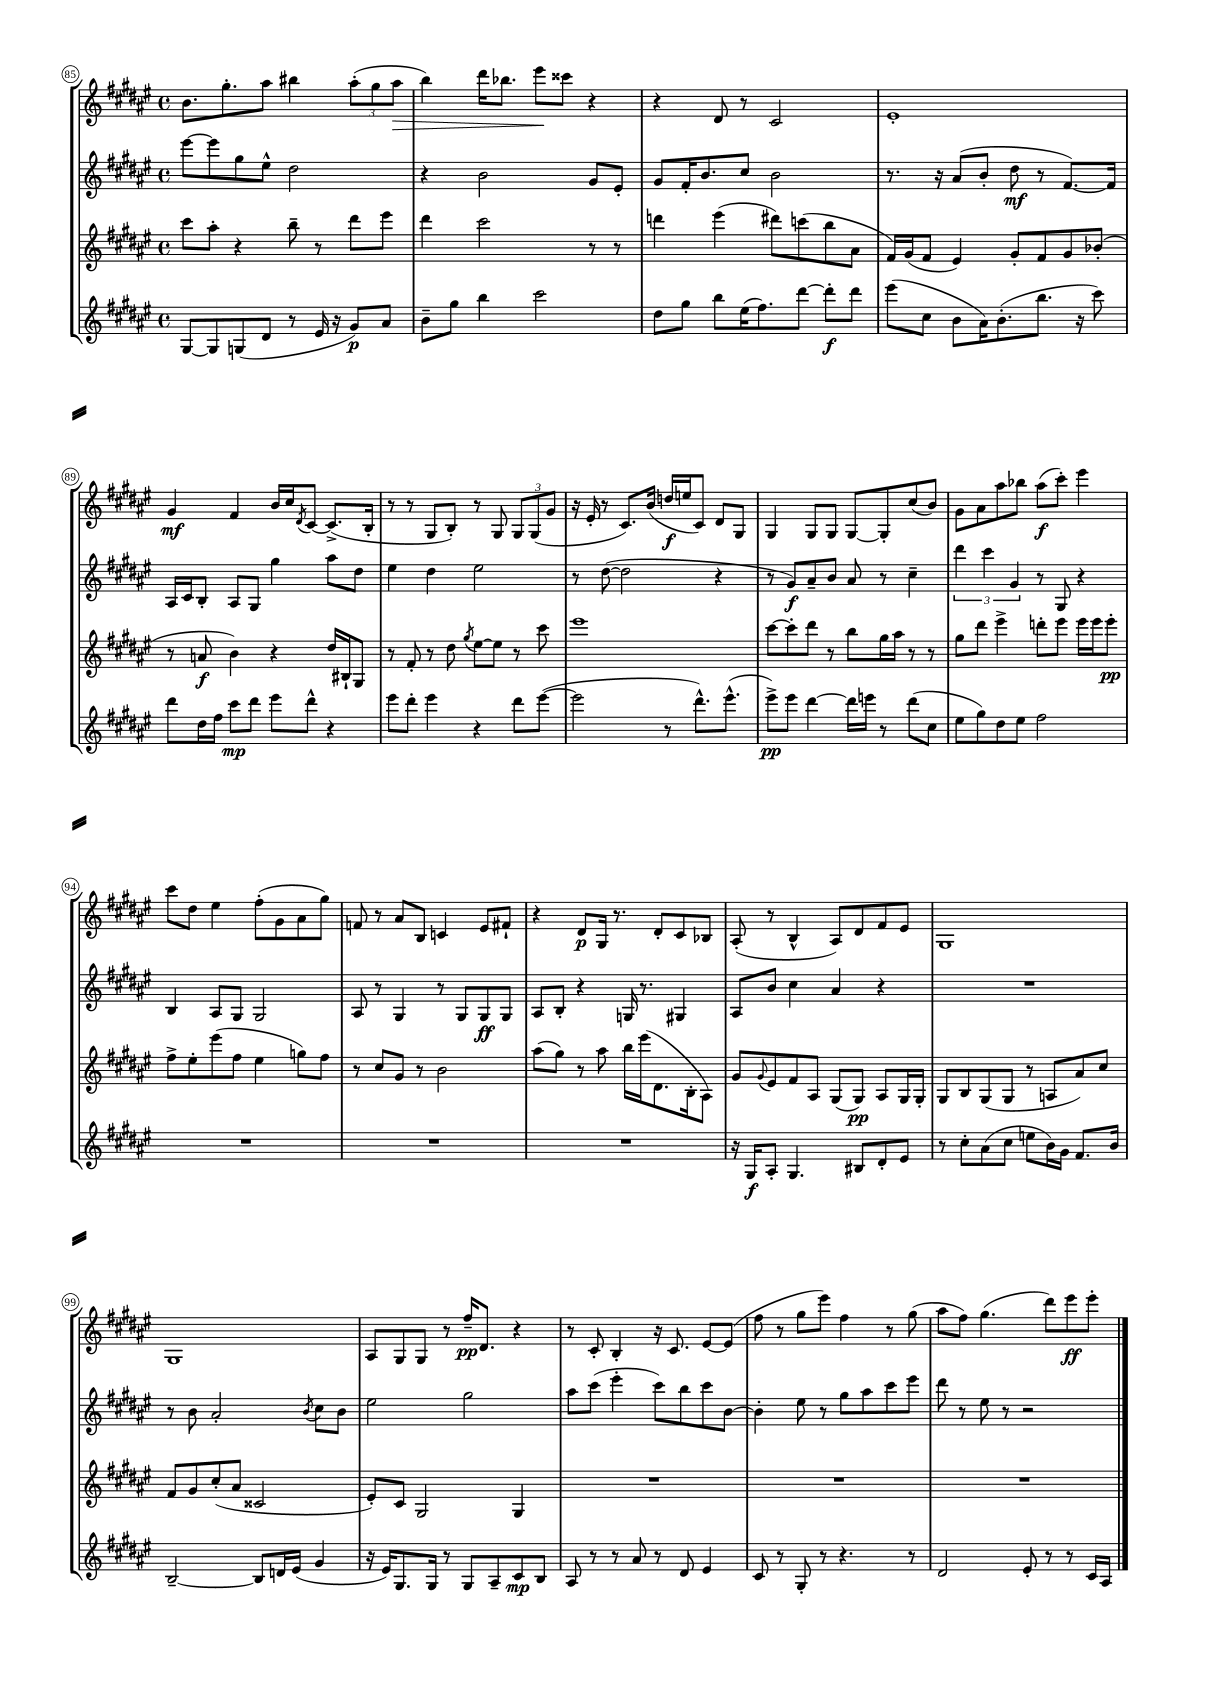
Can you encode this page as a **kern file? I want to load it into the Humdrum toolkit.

**kern	**dynam	**kern	**dynam	**kern	**dynam	**kern	**dynam
*part4	*part4	*part3	*part3	*part2	*part2	*part1	*part1
*staff4	*staff4	*staff3	*staff3	*staff2	*staff2	*staff1	*staff1
*clefG2	*	*clefG2	*	*clefG2	*	*clefG2	*
*k[f#c#g#d#a#e#]	*	*k[f#c#g#d#a#e#]	*	*k[f#c#g#d#a#e#]	*	*k[f#c#g#d#a#e#]	*
*M4/4	*	*M4/4	*	*M4/4	*	*M4/4	*
*met(c)	*	*met(c)	*	*met(c)	*	*met(c)	*
=85	=85	=85	=85	=85	=85	=85	=85
[8G#/L	.	8ccc#\L	.	[8eee#\L	.	8.b\L	.
8G#/]	.	8aa#'\J	.	8eee#\]	.	.	.
.	.	.	.	.	.	8.gg#'\	.
(8Gn/	.	4r	.	8gg#\	.	.	.
8d#/J	.	.	.	8ee#^^\J	.	8aa#\J	.
8r	.	8bb~\	.	2dd#\	.	4bb#X\	.
16e#/	.	8r	.	.	.	.	.
16r	.	.	.	.	.	.	.
8g#/L)	p	8ddd#\L	.	.	.	(12aa#'\L	.
.	.	.	.	.	.	12gg#\	.
8a#/J	.	8eee#\J	.	.	.	.	.
!	!	!	!	!	!	!	!LO:HP:b
.	.	.	.	.	.	12aa#\J	>
=86	=86	=86	=86	=86	=86	=86	=86
8b~\L	.	4ddd#\	.	4r	.	4bb\)	.
8gg#\J	.	.	.	.	.	.	.
4bb\	.	2ccc#\	.	2b\	.	16ddd#\KL	.
.	.	.	.	.	.	8.bb-X\J	.
2ccc#\	.	.	.	.	.	8eee#\L	.
.	.	.	.	.	.	8ccc##X\J	]
.	.	8r	.	8g#/L	.	4r	.
.	.	8r	.	8e#'/J	.	.	.
=87	=87	=87	=87	=87	=87	=87	=87
8dd#\L	.	4dddn\	.	8g#/L	.	4r	.
8gg#\J	.	.	.	16f#'/K	.	.	.
.	.	.	.	8.b/	.	.	.
8bb\L	.	(4eee#\	.	.	.	8d#/	.
(16ee#\K	.	.	.	8cc#/J	.	8r	.
8.ff#\)	.	.	.	.	.	.	.
.	.	8ddd#X\L)	.	2b\	.	2c#/	.
[8ddd#\J	.	(8cccn\	.	.	.	.	.
8ddd#'\L]	f	8bb\	.	.	.	.	.
8ddd#\J	.	8a#\J	.	.	.	.	.
=88	=88	=88	=88	=88	=88	=88	=88
(8eee#\L	.	16f#/LL)	.	8.r	.	1e#'	.
.	.	(16g#/J	.	.	.	.	.
8cc#\J	.	8f#/J	.	.	.	.	.
.	.	.	.	16r	.	.	.
8b\L	.	4e#/)	.	(8a#/L	.	.	.
16a#\K)	.	.	.	8b'/J	.	.	.
(8.b'\	.	.	.	.	.	.	.
.	.	8g#'/L	.	8dd#\	mf	.	.
8.bb\J	.	8f#/	.	8r	.	.	.
.	.	8g#/	.	[8.f#/L)	.	.	.
16r	.	.	.	.	.	.	.
8ccc#\)	.	(8b-X'/J	.	.	.	.	.
.	.	.	.	16f#/Jk]	.	.	.
!!LO:LB:g=z
=89	=89	=89	=89	=89	=89	=89	=89
8ddd#\L	.	8r	.	16A#/LL	.	4g#/	mf
.	.	.	.	16c#/J	.	.	.
16dd#\L	.	8an/	f	8B'/J	.	.	.
16ff#\JJ	.	.	.	.	.	.	.
8ccc#\L	mp	4b\)	.	8A#/L	.	4f#/	.
8ddd#\J	.	.	.	8G#/J	.	.	.
8eee#\L	.	4r	.	4gg#\	.	16b/LL	.
.	.	.	.	.	.	16cc#/J	.
.	.	.	.	.	.	8qd#/	.
8ddd#^^\J	.	.	.	.	.	[8c#/J	.
4r	.	16dd#/LL	.	8aa#\L	.	(8.c#^/L]	.
.	.	16B#X`/J	.	.	.	.	.
.	.	8G#/J	.	8dd#\J	.	.	.
.	.	.	.	.	.	16B'/Jk	.
=90	=90	=90	=90	=90	=90	=90	=90
8eee#\L	.	8r	.	4ee#\	.	8r	.
8ddd#'\J	.	8f#'/	.	.	.	8r	.
4eee#\	.	8r	.	4dd#\	.	8G#/L	.
.	.	8dd#\	.	.	.	8B'/J)	.
.	.	8qgg#/	.	.	.	.	.
4r	.	[8ee#\L	.	2ee#\	.	8r	.
.	.	8ee#\J]	.	.	.	8G#/	.
8ddd#\L	.	8r	.	.	.	12G#/L	.
.	.	.	.	.	.	(12G#/	.
([8eee#\J	.	8ccc#\	.	.	.	.	.
.	.	.	.	.	.	12g#/J	.
=91	=91	=91	=91	=91	=91	=91	=91
2eee#\]	.	1eee#	.	8r	.	16r	.
.	.	.	.	.	.	16e#'/	.
.	.	.	.	([8dd#\	.	8r	.
.	.	.	.	2dd#\]	.	8.c#/L)	.
.	.	.	.	.	.	(16b/Jk	.
8r	.	.	.	.	.	16ddn/LL	f
.	.	.	.	.	.	16een/J	.
8.ddd#^^\L)	.	.	.	.	.	8c#/J)	.
.	.	.	.	4r	.	8d#/L	.
(8.eee#^^\J	.	.	.	.	.	.	.
.	.	.	.	.	.	8G#/J	.
=92	=92	=92	=92	=92	=92	=92	=92
8eee#^\L)	pp	[8ccc#\L	.	8r	.	4G#/	.
8eee#\J	.	8ccc#'\]	.	8g#/L)	f	.	.
[4ddd#\	.	8ddd#\J	.	8a#~/	.	8G#/L	.
.	.	8r	.	8b/J	.	8G#/J	.
16ddd#\LL]	.	8bb\L	.	8a#/	.	[8G#/L	.
16eeen\JJ	.	.	.	.	.	.	.
8r	.	16gg#\L	.	8r	.	8G#'/]	.
.	.	16aa#\JJ	.	.	.	.	.
(8ddd#\L	.	8r	.	4cc#~\	.	(8cc#/	.
8cc#\J	.	8r	.	.	.	8b/J)	.
=93	=93	=93	=93	=93	=93	=93	=93
8ee#\L	.	8gg#\L	.	6ddd#\	.	8g#\L	.
8gg#\)	.	8ddd#\J	.	.	.	8a#\	.
.	.	.	.	6ccc#\	.	.	.
8dd#\	.	4eee#^\	.	.	.	8aa#\	.
.	.	.	.	6g#/	.	.	.
8ee#\J	.	.	.	.	.	8bb-X\J	.
2ff#\	.	8dddn'\L	.	8r	.	(8aa#\L	f
.	.	8eee#\J	.	8G#/	.	8ccc#'\J)	.
.	.	16eee#\LL	.	4r	.	4eee#\	.
.	.	16eee#\J	.	.	.	.	.
.	.	8eee#'\J	pp	.	.	.	.
!!LO:LB:g=z
=94	=94	=94	=94	=94	=94	=94	=94
1r	.	8ff#^\L	.	4B/	.	8ccc#\L	.
.	.	8ee#'\	.	.	.	8dd#\J	.
.	.	(8eee#\	.	8A#/L	.	4ee#\	.
.	.	8ff#\J	.	8G#/J	.	.	.
.	.	4ee#\	.	2G#/	.	(8ff#'\L	.
.	.	.	.	.	.	8g#\	.
.	.	8ggn\L)	.	.	.	8a#\	.
.	.	8ff#\J	.	.	.	8gg#\J)	.
=95	=95	=95	=95	=95	=95	=95	=95
1r	.	8r	.	8A#/	.	8fn/	.
.	.	8cc#/L	.	8r	.	8r	.
.	.	8g#/J	.	4G#/	.	8a#/L	.
.	.	8r	.	.	.	8B/J	.
.	.	2b\	.	8r	.	4cn/	.
.	.	.	.	8G#/L	.	.	.
.	.	.	.	8G#/	ff	8e#/L	.
.	.	.	.	8G#/J	.	8f#X`/J	.
=96	=96	=96	=96	=96	=96	=96	=96
1r	.	(8aa#\L	.	8A#/L	.	4r	.
.	.	8gg#\J)	.	8B'/J	.	.	.
.	.	8r	.	4r	.	8d#/L	p
.	.	8aa#\	.	.	.	16G#/Jk	.
.	.	.	.	.	.	8.r	.
.	.	16bb\LL	.	16Gn/	.	.	.
.	.	(16eee#\J	.	8.r	.	.	.
.	.	8.d#\	.	.	.	8d#'/L	.
.	.	.	.	4G#X/	.	8c#/	.
.	.	16B'\k	.	.	.	.	.
.	.	8A#\J)	.	.	.	8B-X/J	.
=97	=97	=97	=97	=97	=97	=97	=97
16r	.	8g#/L	.	8A#/L	.	(8A#'/	.
16G#/KL	f	.	.	.	.	.	.
.	.	8qqg#/	.	.	.	.	.
8A#'/J	.	8e#/	.	8b/J	.	8r	.
4.G#/	.	8f#/	.	4cc#\	.	4B^^/	.
.	.	8A#/J	.	.	.	.	.
.	.	(8G#/L	.	4a#/	.	8A#/L)	.
8B#X/L	.	8G#/J)	pp	.	.	8d#/	.
8d#'/	.	8A#/L	.	4r	.	8f#/	.
8e#/J	.	16G#/L	.	.	.	8e#/J	.
.	.	16G#'/JJ	.	.	.	.	.
=98	=98	=98	=98	=98	=98	=98	=98
8r	.	8G#/L	.	1r	.	1G#	.
8cc#'\L	.	8B/	.	.	.	.	.
(8a#\	.	(8G#/	.	.	.	.	.
8cc#\J	.	8G#/J	.	.	.	.	.
8een\L	.	8r	.	.	.	.	.
16b\L)	.	8An/L	.	.	.	.	.
16g#\JJ	.	.	.	.	.	.	.
8.f#/L	.	8a#/)	.	.	.	.	.
.	.	8cc#/J	.	.	.	.	.
16b/Jk	.	.	.	.	.	.	.
!!LO:LB:g=z
=99	=99	=99	=99	=99	=99	=99	=99
[2B~/	.	8f#/L	.	8r	.	1G#	.
.	.	8g#/	.	8b\	.	.	.
.	.	(8cc#'/	.	2a#'/	.	.	.
.	.	8a#/J	.	.	.	.	.
8B/L]	.	2c##X/	.	.	.	.	.
16dn/L	.	.	.	.	.	.	.
(16e#/JJ	.	.	.	.	.	.	.
.	.	.	.	8qb/	.	.	.
4g#/	.	.	.	8cc#\L	.	.	.
.	.	.	.	8b\J	.	.	.
=100	=100	=100	=100	=100	=100	=100	=100
16r	.	8e#'/L)	.	2ee#\	.	8A#/L	.
16e#/KL)	.	.	.	.	.	.	.
8.G#/	.	8c#/J	.	.	.	8G#/	.
.	.	2G#/	.	.	.	8G#/J	.
16G#/Jk	.	.	.	.	.	.	.
8r	.	.	.	.	.	8r	.
8G#/L	.	.	.	2gg#\	.	16ff#~/KL	pp
.	.	.	.	.	.	8.d#/J	.
8A#~/	.	.	.	.	.	.	.
8c#/	mp	4G#/	.	.	.	4r	.
8B/J	.	.	.	.	.	.	.
=101	=101	=101	=101	=101	=101	=101	=101
8A#/	.	1r	.	8aa#\L	.	8r	.
8r	.	.	.	(8ccc#\J	.	8c#'/	.
8r	.	.	.	4eee#'\	.	4B'/	.
8a#/	.	.	.	.	.	.	.
8r	.	.	.	8ccc#\L)	.	16r	.
.	.	.	.	.	.	8.c#/	.
8d#/	.	.	.	8bb\	.	.	.
4e#/	.	.	.	8ccc#\	.	[8e#/L	.
.	.	.	.	[8b\J	.	(8e#/J]	.
=102	=102	=102	=102	=102	=102	=102	=102
8c#/	.	1r	.	4b'\]	.	8ff#\	.
8r	.	.	.	.	.	8r	.
8G#'/	.	.	.	8ee#\	.	8gg#\L	.
8r	.	.	.	8r	.	8eee#\J)	.
4.r	.	.	.	8gg#\L	.	4ff#\	.
.	.	.	.	8aa#\	.	.	.
.	.	.	.	8ccc#\	.	8r	.
8r	.	.	.	8eee#\J	.	(8gg#\	.
=103	=103	=103	=103	=103	=103	=103	=103
2d#/	.	1r	.	8ddd#\	.	8aa#\L	.
.	.	.	.	8r	.	8ff#\J)	.
.	.	.	.	8ee#\	.	(4.gg#\	.
.	.	.	.	8r	.	.	.
8e#'/	.	.	.	2r	.	.	.
8r	.	.	.	.	.	8ddd#\L)	.
8r	.	.	.	.	.	8eee#\	ff
16c#/LL	.	.	.	.	.	8eee#'\J	.
16A#/JJ	.	.	.	.	.	.	.
==	==	==	==	==	==	==	==
*-	*-	*-	*-	*-	*-	*-	*-
